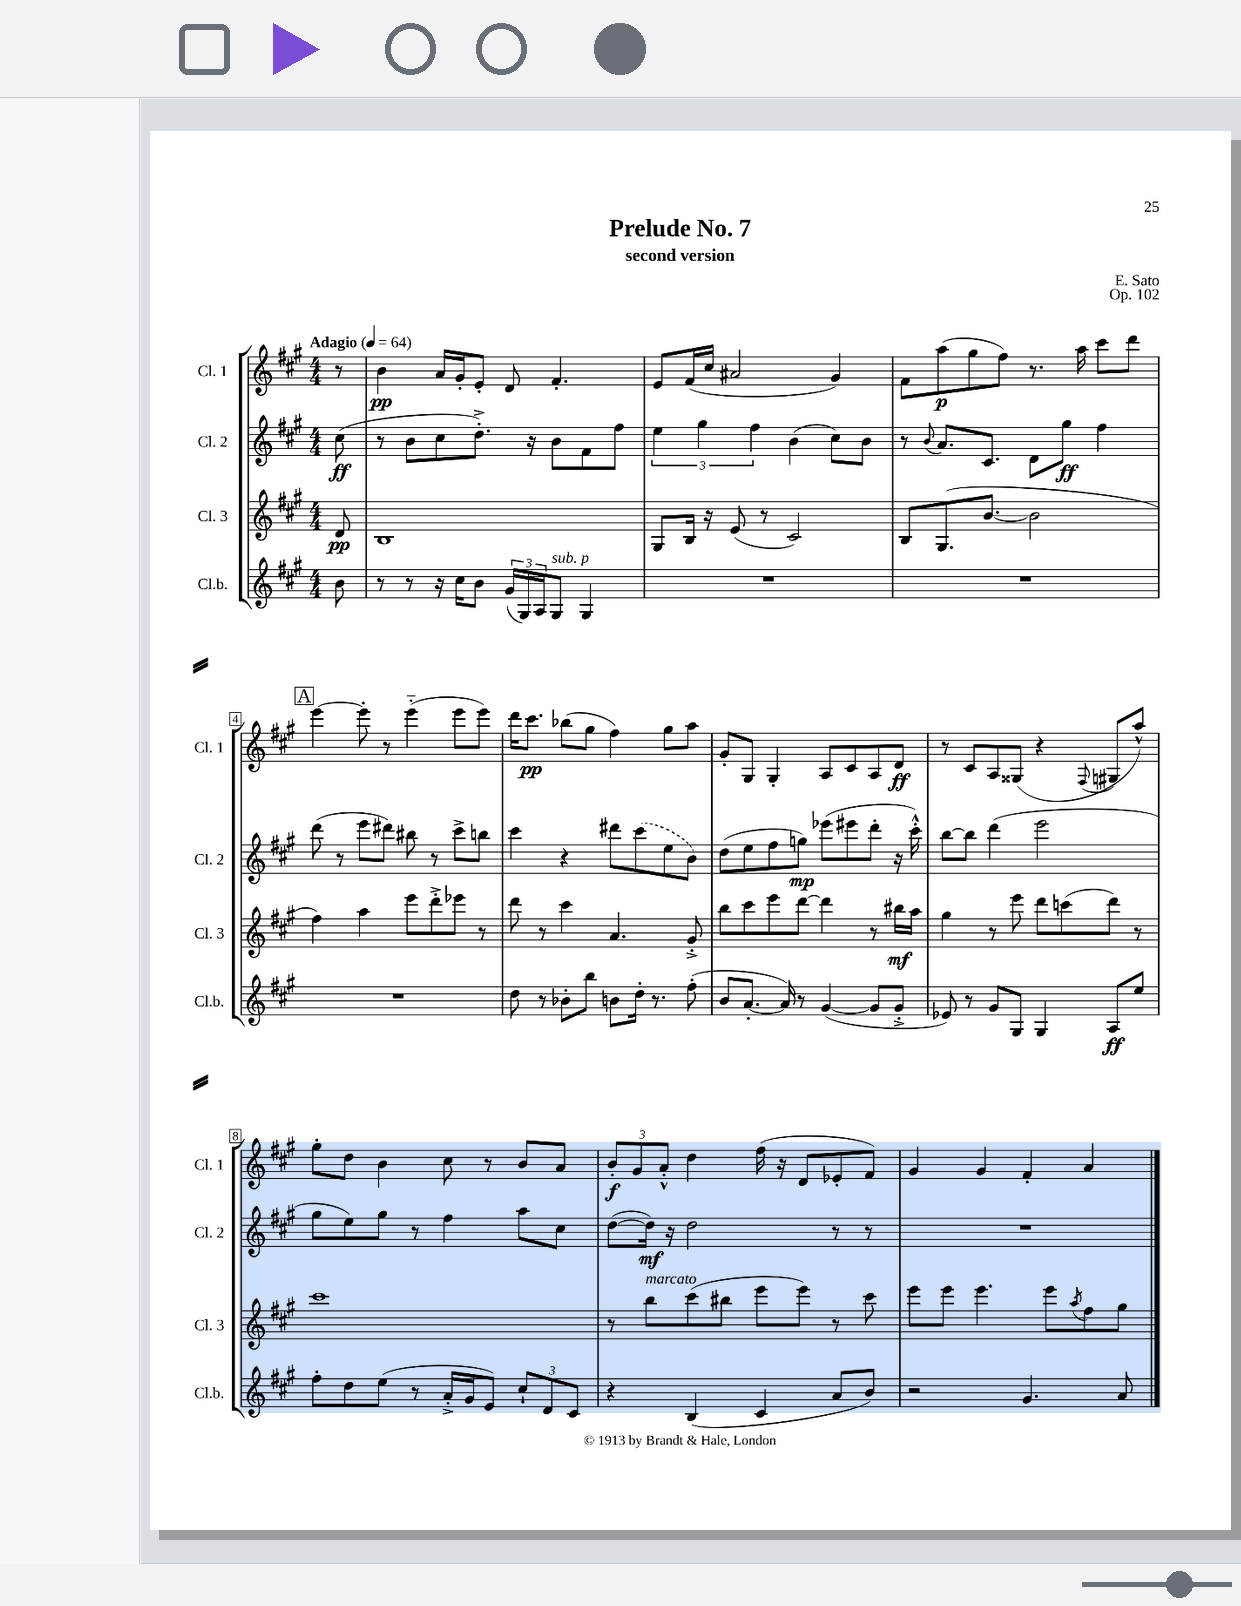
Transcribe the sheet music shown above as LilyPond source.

\header { title = "Prelude No. 7" composer = "E. Sato" subtitle = "second version" opus = "Op. 102" }
<<
\new StaffGroup <<
\new Staff = "s0" \with { instrumentName = "Cl. 1" shortInstrumentName = "Cl. 1" } {
    \clef treble \key a \major \numericTimeSignature \time 4/4 \partial 8 \tempo "Adagio" 4 = 64
    r8 |
    b'4\pp a'16 gis'16-. e'8-. d'8 fis'4.-. |
    e'8 fis'16( cis''16 ais'2 gis'4) |
    fis'8 a''8\p( gis''8 fis''8) r8. a''16 cis'''8 d'''8 |
    \mark \markup { \box "A" } e'''4~ e'''8-. r8 e'''4-_( e'''8 e'''8) |
    d'''16 cis'''8.\pp bes''8( gis''8 fis''4) gis''8 a''8 |
    gis'8-. gis8 gis4-. a8 cis'8 a8 d'8\ff |
    r8 cis'8 a8 gisis8( r4 \appoggiatura { fis8 } gis8 a''8-^) |
    gis''8-. d''8 b'4 cis''8 r8 b'8 a'8 |
    \tuplet 3/2 { b'8-.\f gis'8 a'8-.-^ } d''4 fis''16( r16 d'8 ees'8-. fis'8) |
    gis'4 gis'4 fis'4-. a'4 \bar "|." |
}
\new Staff = "s1" \with { instrumentName = "Cl. 2" shortInstrumentName = "Cl. 2" } {
    \clef treble \key a \major \numericTimeSignature \time 4/4 \partial 8
    cis''8\ff( |
    r8 b'8 cis''8 d''8.-.->) r16 b'8 fis'8 fis''8 |
    \tuplet 3/2 { e''4 gis''4 fis''4 } b'4( cis''8) b'8 |
    r8 \appoggiatura { b'8 } a'8. cis'8. d'8 gis''8\ff fis''4 |
    \mark \markup { \box "A" } d'''8( r8 e'''8 dis'''8) bis''8 r8 cis'''8-> b''8 |
    cis'''4 r4 dis'''8 \once \slurDashed cis'''8( e''8 b'8) |
    d''8( e''8 fis''8 g''8\mp) ees'''8( eis'''8 d'''8-. r16 cis'''16-.-^) |
    b''8~ b''8 d'''4( e'''2 |
    gis''8 e''8) gis''8 r8 fis''4 a''8 cis''8 |
    d''8~( d''16\mf) r16 d''2 r8 r8 |
    R1 \bar "|." |
}
\new Staff = "s2" \with { instrumentName = "Cl. 3" shortInstrumentName = "Cl. 3" } {
    \clef treble \key a \major \numericTimeSignature \time 4/4 \partial 8
    d'8\pp |
    b1 |
    gis8 b16 r16 e'8( r8 cis'2) |
    b8 gis8.( b'8.~ b'2 |
    \mark \markup { \box "A" } fis''4) a''4 e'''8 d'''8-.-> ees'''8 r8 |
    d'''8 r8 cis'''4 a'4. gis'8-.-> |
    b''8 cis'''8 e'''8 d'''8~ d'''4 r8 bis''16\mf a''16 |
    gis''4 r8 e'''8 d'''8 c'''8( d'''8) r8 |
    cis'''1 |
    r8 b''8^\markup { \italic "marcato" } cis'''8( bis''8 e'''8 e'''8) r8 cis'''8 |
    e'''8 e'''8 e'''4. e'''8 \acciaccatura { a''8 } fis''8 gis''8 \bar "|." |
}
\new Staff = "s3" \with { instrumentName = "Cl.b." shortInstrumentName = "Cl.b." } {
    \clef treble \key a \major \numericTimeSignature \time 4/4 \partial 8
    b'8 |
    r8 r8 r16 cis''16 b'8 \tuplet 3/2 { gis'16( gis16) a16 } gis8^\markup { \italic "sub. p" } gis4 |
    R1 |
    R1 |
    \mark \markup { \box "A" } R1 |
    d''8 r8 bes'8-. b''8 b'8 d''16-. r8. fis''8-.( |
    b'8 a'8.~-. a'16) r8 gis'4~( gis'8 gis'8-.-> |
    ees'8) r8 gis'8 gis8 gis4 a8\ff e''8 |
    fis''8-. d''8 e''8( r8 a'16-.-> gis'16 e'8) \tuplet 3/2 { cis''8-! d'8 cis'8 } |
    r4 b4( cis'4 a'8 b'8) |
    r2 gis'4. a'8 \bar "|." |
}
>>
>>
\layout { \context { \Score \override BarNumber.stencil = #(make-stencil-boxer 0.1 0.3 ly:text-interface::print) } }
